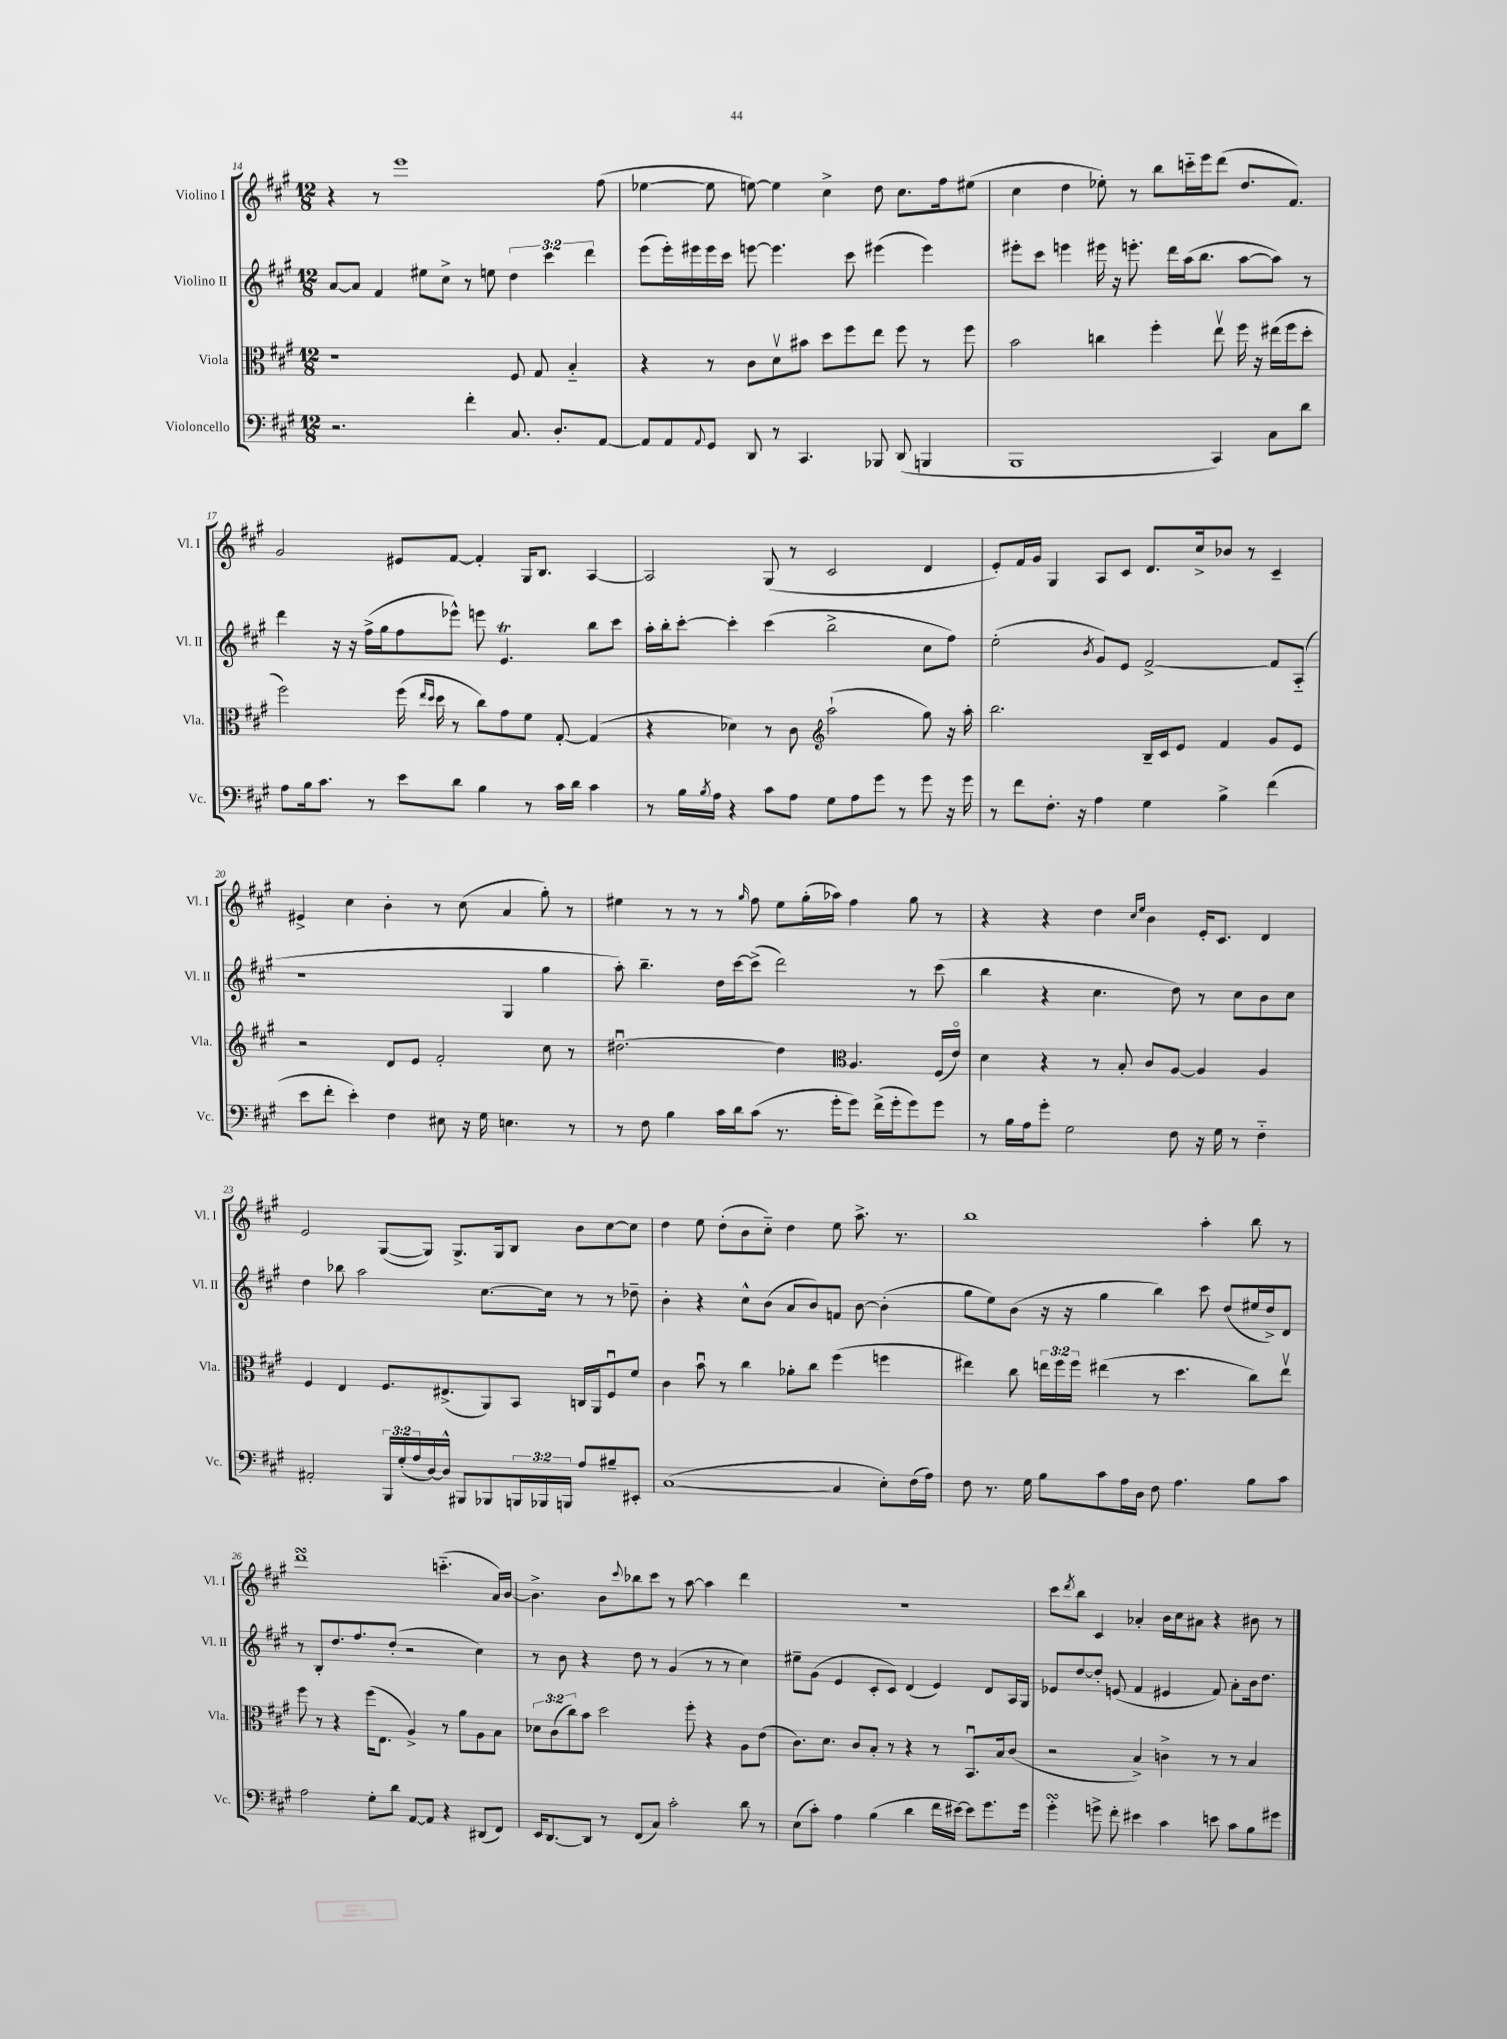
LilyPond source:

<<
\new StaffGroup <<
\new Staff = "s0" \with { instrumentName = "Violino I" shortInstrumentName = "Vl. I" } {
    \clef treble \key a \major \numericTimeSignature \time 12/8
    r4 r8 e'''1 fis''8( |
    ees''4~ ees''8 e''8~) e''4 cis''4-> d''8 cis''8. fis''16 eis''8( |
    cis''4 d''4 ees''8-.) r8 b''8 c'''16-_ e'''16 d'''8( d''8. fis'8.) |
    gis'2 eis'8 fis'8~ fis'4-. gis16 b8. a4~ |
    a2 gis8( r8 cis'2 d'4 |
    e'8-.) fis'16 gis'16 gis4 a8 cis'8 d'8. cis''16-> bes'8 r8 cis'4-- |
    eis'4-> cis''4 b'4-. r8 cis''8( a'4 gis''8-.) r8 |
    eis''4 r8 r8 r8 \grace { gis''16 } fis''8 eis''8 gis''16-.( aes''16) fis''4 gis''8 r8 |
    r4 r4 d''4 \grace { cis''16 e''16 } b'4 e'16-. cis'8. d'4 |
    e'2 gis8~( gis8) gis8.-> gis16 b8 b'8 cis''8~ cis''8 |
    d''4 e''8 d''8-.( b'8 cis''8-_) d''4 e''8 a''8.-> r8. |
    b''1 a''4-. b''8 r8 |
    d'''1\turn c'''4.-_( a'16) b'16~ |
    b'4.-> b'8 \appoggiatura { cis'''8 } bes''8 cis'''8 r8 a''8~ a''4 d'''4 |
    R1. |
    cis'''8 \acciaccatura { d'''8 } b''8 cis'4 aes'4-. b'16 cis''16 ais'8 r4 bis'8 r8 \bar "|." |
}
\new Staff = "s1" \with { instrumentName = "Violino II" shortInstrumentName = "Vl. II" } {
    \clef treble \key a \major \numericTimeSignature \time 12/8 \override Staff.TupletNumber.text = #tuplet-number::calc-fraction-text
    a'8~ a'8 fis'4 eis''8 cis''8-> r8 e''8 \tuplet 3/2 { d''4 cis'''4 d'''4 } |
    e'''8( e'''16-.) eis'''16 eis'''16 cis'''16 e'''8~ e'''4. cis'''8 eis'''4( eis'''4) |
    eis'''8-. cis'''8 e'''4 eis'''16 r16 e'''8.-. d'''16 a''16( b''8. a''8~ a''8) r8 |
    d'''4 r16 r16 fis''16->( gis''16 fis''8 ees'''8-^) e'''8 e'4.\trill b''8 cis'''8 |
    a''16-. b''16-. cis'''8~-. cis'''4-. cis'''4( b''2-> cis''8 fis''8) |
    e''2-.( \acciaccatura { b'8 } gis'8) e'8 fis'2~-> fis'8 a8-_( |
    r1 gis4 gis''4 |
    a''8-.) b''4.-- d''16 cis'''16~ cis'''8->( d'''2) r8 cis'''8( |
    b''4 r4 cis''4. d''8) r8 cis''8 b'8 cis''8 |
    d''4 bes''8 a''2 cis''8.~ cis''16 r8 r8 des''8-- |
    b'4-. r4 cis''8-^ b'8( a'8 b'8) f'8 b'8~ b'4-.( |
    gis''8 e''8) b'8( r16 r16 gis''4 b''4) cis'''8 d''8( eis''16 d''16->) d'8 |
    r8 b8-. d''8. fis''8. d''8-.( r2 cis''4) |
    r8 b'8 r4 d''8 r8 gis'4( r8 r8 cis''4) |
    eis''8-- gis'8( e'4 cis'8-. cis'8) d'4( e'4) d'8 a16 gis16 |
    ees'8 d''8~ d''8-. e'8( fis'4 eis'4 fis'8) a'8-. b'16 d''8. \bar "|." |
}
\new Staff = "s2" \with { instrumentName = "Viola" shortInstrumentName = "Vla." } {
    \clef alto \key a \major \numericTimeSignature \time 12/8 \override Staff.TupletNumber.text = #tuplet-number::calc-fraction-text
    r1 fis8 gis8 b4-_ |
    r4 r8 cis'8 d'8\upbow bis'8 d''8 fis''8 e''8 fis''8 r8 fis''8 |
    b'2 c''4 fis''4-. e''8\upbow fis''16 r16 eis''16( fis''16 d''8-. |
    fis''2) fis''16( \grace { e''16 d''16 } d''16 r8 cis''8) gis'8 fis'8 gis8~-. gis4( |
    r4 des'4) r8 cis'8 \clef treble a''2-!( gis''8) r16 a''16-. |
    b''2. b16-- cis'16 e'8 fis'4 gis'8 e'8 |
    r2 d'8 e'8 fis'2-. cis''8 r8 |
    dis''2.~\downbow dis''4 \clef alto a4. fis16( e'16\flageolet) |
    d'4 r4 r8 b8-. cis'8 a8~ a4 a4 |
    fis4 e4 fis8. eis8.->( a,8) b,8 c16 a,16 fis8\downbow fis'8 |
    cis'4 b'8\downbow r8 cis''4 aes'8-. cis''8 fis''4( f''4 |
    eis''4) cis''8 \tuplet 3/2 { e''16 fis''16 fis''16 } eis''4( r8 d''4. cis''8) eis''8\upbow |
    fis''8 r8 r4 fis''16( e8. a4->) r8 a'8 a8 b8 |
    \tuplet 3/2 { des'8 cis'8( cis''8) } b'8 d''2 fis''8-. r4 a8 e'8( |
    cis'8.) d'8. cis'8 b8-. r8 r4 r8 b,8.\downbow b16 cis'8( |
    r2 b4->) c'4-> r8 r8 b4 \bar "|." |
}
\new Staff = "s3" \with { instrumentName = "Violoncello" shortInstrumentName = "Vc." } {
    \clef bass \key a \major \numericTimeSignature \time 12/8 \override Staff.TupletNumber.text = #tuplet-number::calc-fraction-text
    r2. fis'4-. cis8. d8.-. a,8~ |
    a,8 a,8 \appoggiatura { a,8 } gis,8 d,8 r8 cis,4. bes,,8 d,8( b,,4 |
    b,,1 cis,4) cis8 d'8 |
    a8 b16 cis'8. r8 e'8 d'8 b4 r8 cis'16 d'16 cis'4 |
    r8 b16 \acciaccatura { b8 } a16 r4 cis'8 a8 gis8 a8 gis'8 r8 gis'8 r16 gis'16 |
    r8 fis'8 fis8.-. r16 a4 gis4 b4-> fis'4( |
    e'8 fis'8-. e'4-.) fis4 eis8 r16 gis16 e4. r8 |
    r8 fis8 b4 cis'16 d'16 cis'8( r8. gis'16-. gis'8) fis'16->( gis'16-. gis'8) gis'8 |
    r8 b16 a16 gis'8-. gis2 fis8 r16 gis16 r8 fis4-_ |
    ais,2-. \tuplet 3/2 { b,,16 gis16-.( a16 } d16~) d16-^ bis,,8 bes,,8 \tuplet 3/2 { b,,16 bes,,16 b,,16 } a8 bis8-- eis,8-. |
    cis1~( cis4 e8-.) fis16( a16) |
    fis8 r8. gis16 b8 cis'8 a16 d16 fis8 a4. b8 cis'8 |
    a2 gis8-. d'8 a,8~ a,8 r4 dis,8( fis,8) |
    e,16 d,8.~ d,8 r8 fis,8( cis8) cis'2-. d'8 r8 |
    e8( cis'8-.) a4 b4( d'4 fis'16 eis'16~) eis'8 gis'8. gis'16 |
    gis'4-.\turn g'8-> fis'8-. eis'4 cis'4 e'8 cis'8 b8 gis'8 \bar "|." |
}
>>
>>
\layout { \context { \Score currentBarNumber = #14 } }
